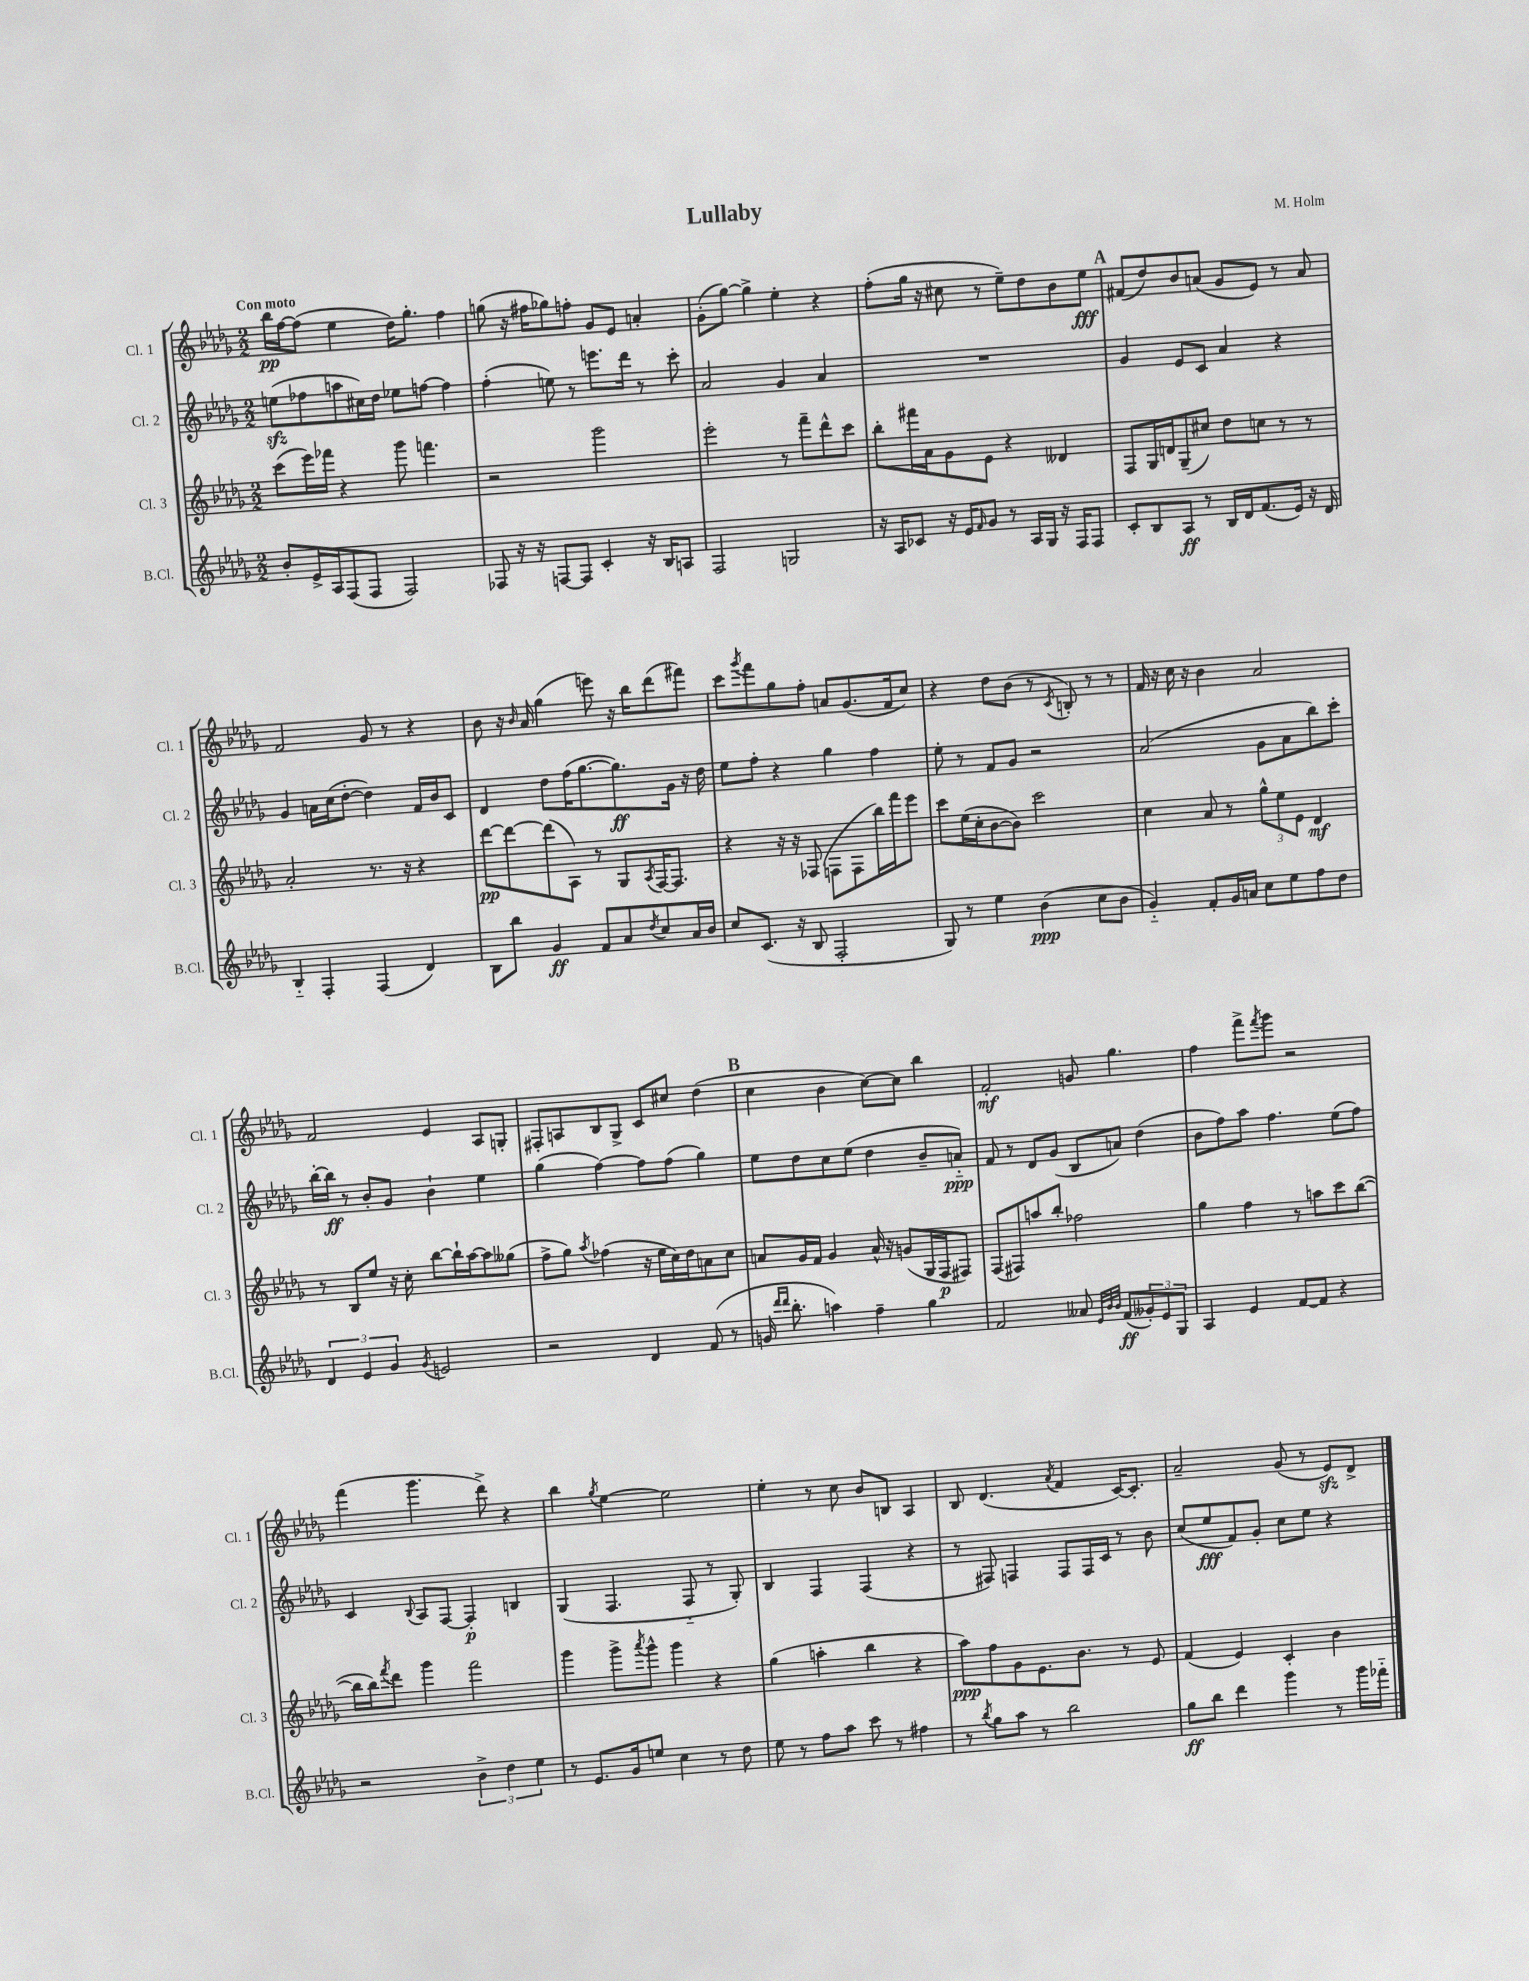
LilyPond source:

\header { title = "Lullaby" composer = "M. Holm" }
<<
\new StaffGroup <<
\new Staff = "s0" \with { instrumentName = "Cl. 1" shortInstrumentName = "Cl. 1" } {
    \clef treble \key des \major \numericTimeSignature \time 2/2 \tempo "Con moto"
    bes''16\pp f''16~ f''8( ees''4 des''16) ges''8.-. f''4 |
    g''8( r16 fis''16 ges''8) f''8-. ges'8 ees'8 a'4-. |
    ges'8-.( ges''8~) ges''4-> ees''4-. r4 |
    f''8-.( ges''16 r16 cis''8 r8 ees''8--) des''8 bes'8 ees''8\fff |
    \mark \markup { \bold "A" } fis'8( des''8) bes'8 a'8( ges'8 ees'8) r8 a'8 |
    f'2 ges'8 r8 r4 |
    bes'8 r16 \grace { bes'16 } aes'16 ges''4( e'''8) r16 bes''16 des'''8( fis'''8) |
    c'''8 \acciaccatura { ges'''8 } f'''8 ges''8 f''8-. a'8 ges'8.( f'16 c''8) |
    r4 des''8 bes'8( r8 \acciaccatura { c'8 } b8-.) r8 r8 |
    f'16 r16 c''16 r16 bes'4 aes'2 |
    f'2 ees'4 aes8 g8-. |
    fis8-. a8 bes8 ges8-> c'8 cis''8 des''4( |
    \mark \markup { \bold "B" } c''4 bes'4 c''8~) c''8 bes''4 |
    f'2-.\mf g'8 ges''4. |
    f''4 f'''8-> \acciaccatura { f'''8 } ges'''8 r2 |
    f'''4( ges'''4. des'''8->) r4 |
    bes''4 \acciaccatura { ges''8 } ees''4~ ees''2 |
    ees''4-. r8 c''8 bes'8 b8 aes4 |
    bes8 des'4.( \acciaccatura { aes'8 } f'4 c'16~) c'8.-. |
    aes'2-- ges'8( r8 ees'8\sfz) des'8-> \bar "|." |
}
\new Staff = "s1" \with { instrumentName = "Cl. 2" shortInstrumentName = "Cl. 2" } {
    \clef treble \key des \major \numericTimeSignature \time 2/2
    e''8\sfz( fes''8 a''8 cis''16) des''16 ees''8 f''8~ f''4 |
    f''4-.( e''8) r8 e'''8. des'''16 r8 c'''8-. |
    aes'2 ges'4 aes'4 |
    R1 |
    \mark \markup { \bold "A" } ges'4 ees'8 c'8 aes'4 r4 |
    ges'4 a'16 c''16( des''8~-. des''4) f'16 bes'16 c'8 |
    des'4 des''8 f''16( ges''8.~ ges''8.\ff) ges'16 r16 des''16 |
    ees''8 f''8-. r4 ges''4 f''4 |
    ees''8-. r8 f'8 ges'8 r2 |
    aes'2( ges'8 aes'8 bes''8) c'''8-. |
    bes''16~-. bes''16\ff r8 bes'8-. ges'8 bes'4-! ees''4 |
    ges''4( f''4~) f''8 f''8( ges''4) |
    \mark \markup { \bold "B" } ees''8 des''8 c''8 ees''8( des''4 bes'8-- a'8-_\ppp) |
    f'8 r8 des'8 ges'8( bes8 a'8) des''4( |
    bes'8 f''8) aes''8 f''4. ees''8( f''8) |
    c'4 \appoggiatura { bes8 } aes8 f8~ f4-.\p b4 |
    ges4( f4. f8-_ r8 ges8-.) |
    bes4 f4 f4( r4 |
    r8 fis8) f4 f8 f16 c'16 r8 bes'8 |
    c''8( ees''8\fff f'8) ges'8-. c''8 ees''8 r4 \bar "|." |
}
\new Staff = "s2" \with { instrumentName = "Cl. 3" shortInstrumentName = "Cl. 3" } {
    \clef treble \key des \major \numericTimeSignature \time 2/2
    c'''8( ees'''16) fes'''16 r4 ges'''8 f'''4. |
    r2 ges'''2 |
    ees'''2-. r8 f'''8-- des'''8-^ c'''8 |
    bes''8-. fis'''16 aes'16 ges'8 ees'8 r4 deses'4 |
    \mark \markup { \bold "A" } f8 ges16 d'16 ges8--( cis''8) des''8 c''8 r8 r8 |
    aes'2-. r8. r16 r4 |
    des'''8~\pp des'''8~ des'''8( aes8) r8 ges8 \acciaccatura { aes8 } f16~ f8. |
    r4 r16 r16 fes8( f8 f8 bes''16) f'''16 ees'''8 |
    c'''8 ees''16( c''16-. bes'8~ bes'8) c'''2 |
    c''4 aes'8 r8 \tuplet 3/2 { ges''8-^ ees''8 ees'8 } des'4\mf |
    r8 bes8 ees''8 r16 c''16-. bes''8~ bes''16-! aes''16~ aes''8 geses''8( |
    f''8-> ges''8) \acciaccatura { aes''8 } fes''4( r16 ees''16 c''16) des''16 a'8 c''8 |
    \mark \markup { \bold "B" } a'8 ges'16 f'16 ges'4 a'16-^ r16 g'8( ges16 f16\p fis8) |
    f8( fis8) a''8 bes''8-. fes''2 |
    ges''4 f''4 r8 a''8 c'''8 bes''8~( |
    bes''16 bes''16) \acciaccatura { f'''8 } des'''8 ges'''4 f'''2 |
    ges'''4 ges'''8-> \acciaccatura { aes'''8 } ges'''8-^ ges'''4 r4 |
    ges''4( a''4-. bes''4 r4 |
    aes''8\ppp) f''8 ges'8 ees'8. bes'8. r8 ees'8 |
    f'4( ees'4) c'4-. bes'4 \bar "|." |
}
\new Staff = "s3" \with { instrumentName = "B.Cl." shortInstrumentName = "B.Cl." } {
    \clef treble \key des \major \numericTimeSignature \time 2/2
    bes'8-. ees'16-> aes16 f8( f8 f2) |
    fes8 r16 r16 f8~ f8 c'4-. r16 bes16 a8 |
    f2 g2 |
    r16 aes16 ces'8 r16 ees'16 \grace { f'16 } ges'8 r8 aes16 ges16 r16 f16 f8 |
    \mark \markup { \bold "A" } c'8-. bes8 aes8\ff r8 bes16 des'16 f'8.( ees'16) r16 des'16 |
    bes4-_ f4-. f4( des'4) |
    bes8 bes''8 ges'4\ff f'8 aes'8 \acciaccatura { des''8 } c''8 aes'16 bes'16 |
    c''8 c'8.( r16 bes8 f2-. |
    ges8) r8 ees''4 bes'4\ppp( c''8 bes'8 |
    ges'4-_) f'8-. ges'16 a'16 c''8 ees''8 f''8 des''8 |
    \tuplet 3/2 { des'4 ees'4 ges'4 } \acciaccatura { ges'8 } e'2 |
    r2 des'4 f'8( r8 |
    \mark \markup { \bold "B" } g'16 \grace { des'''16 des'''16 } bes''8.-. a''4) f''4-- ges''4 |
    f'2 aeses'8 \grace { ees'32 bes'32 bes'32 } f'8\ff( \tuplet 3/2 { geses'8-.) ees'8 ges8 } |
    aes4 ees'4 f'8~ f'8 r4 |
    r2 \tuplet 3/2 { bes'4-> des''4 ees''4 } |
    r8 ees'8. ges'16 e''8 c''4 r8 des''8 |
    ees''8 r8 f''8 aes''8 c'''8 r8 fis''4 |
    r8 \acciaccatura { bes''8 } ges''8 aes''8 r8 bes''2 |
    ges''8\ff bes''8 des'''4 ges'''4 r8 ges'''16 fes'''16-_ \bar "|." |
}
>>
>>
\layout { \context { \Score \remove "Bar_number_engraver" } }
